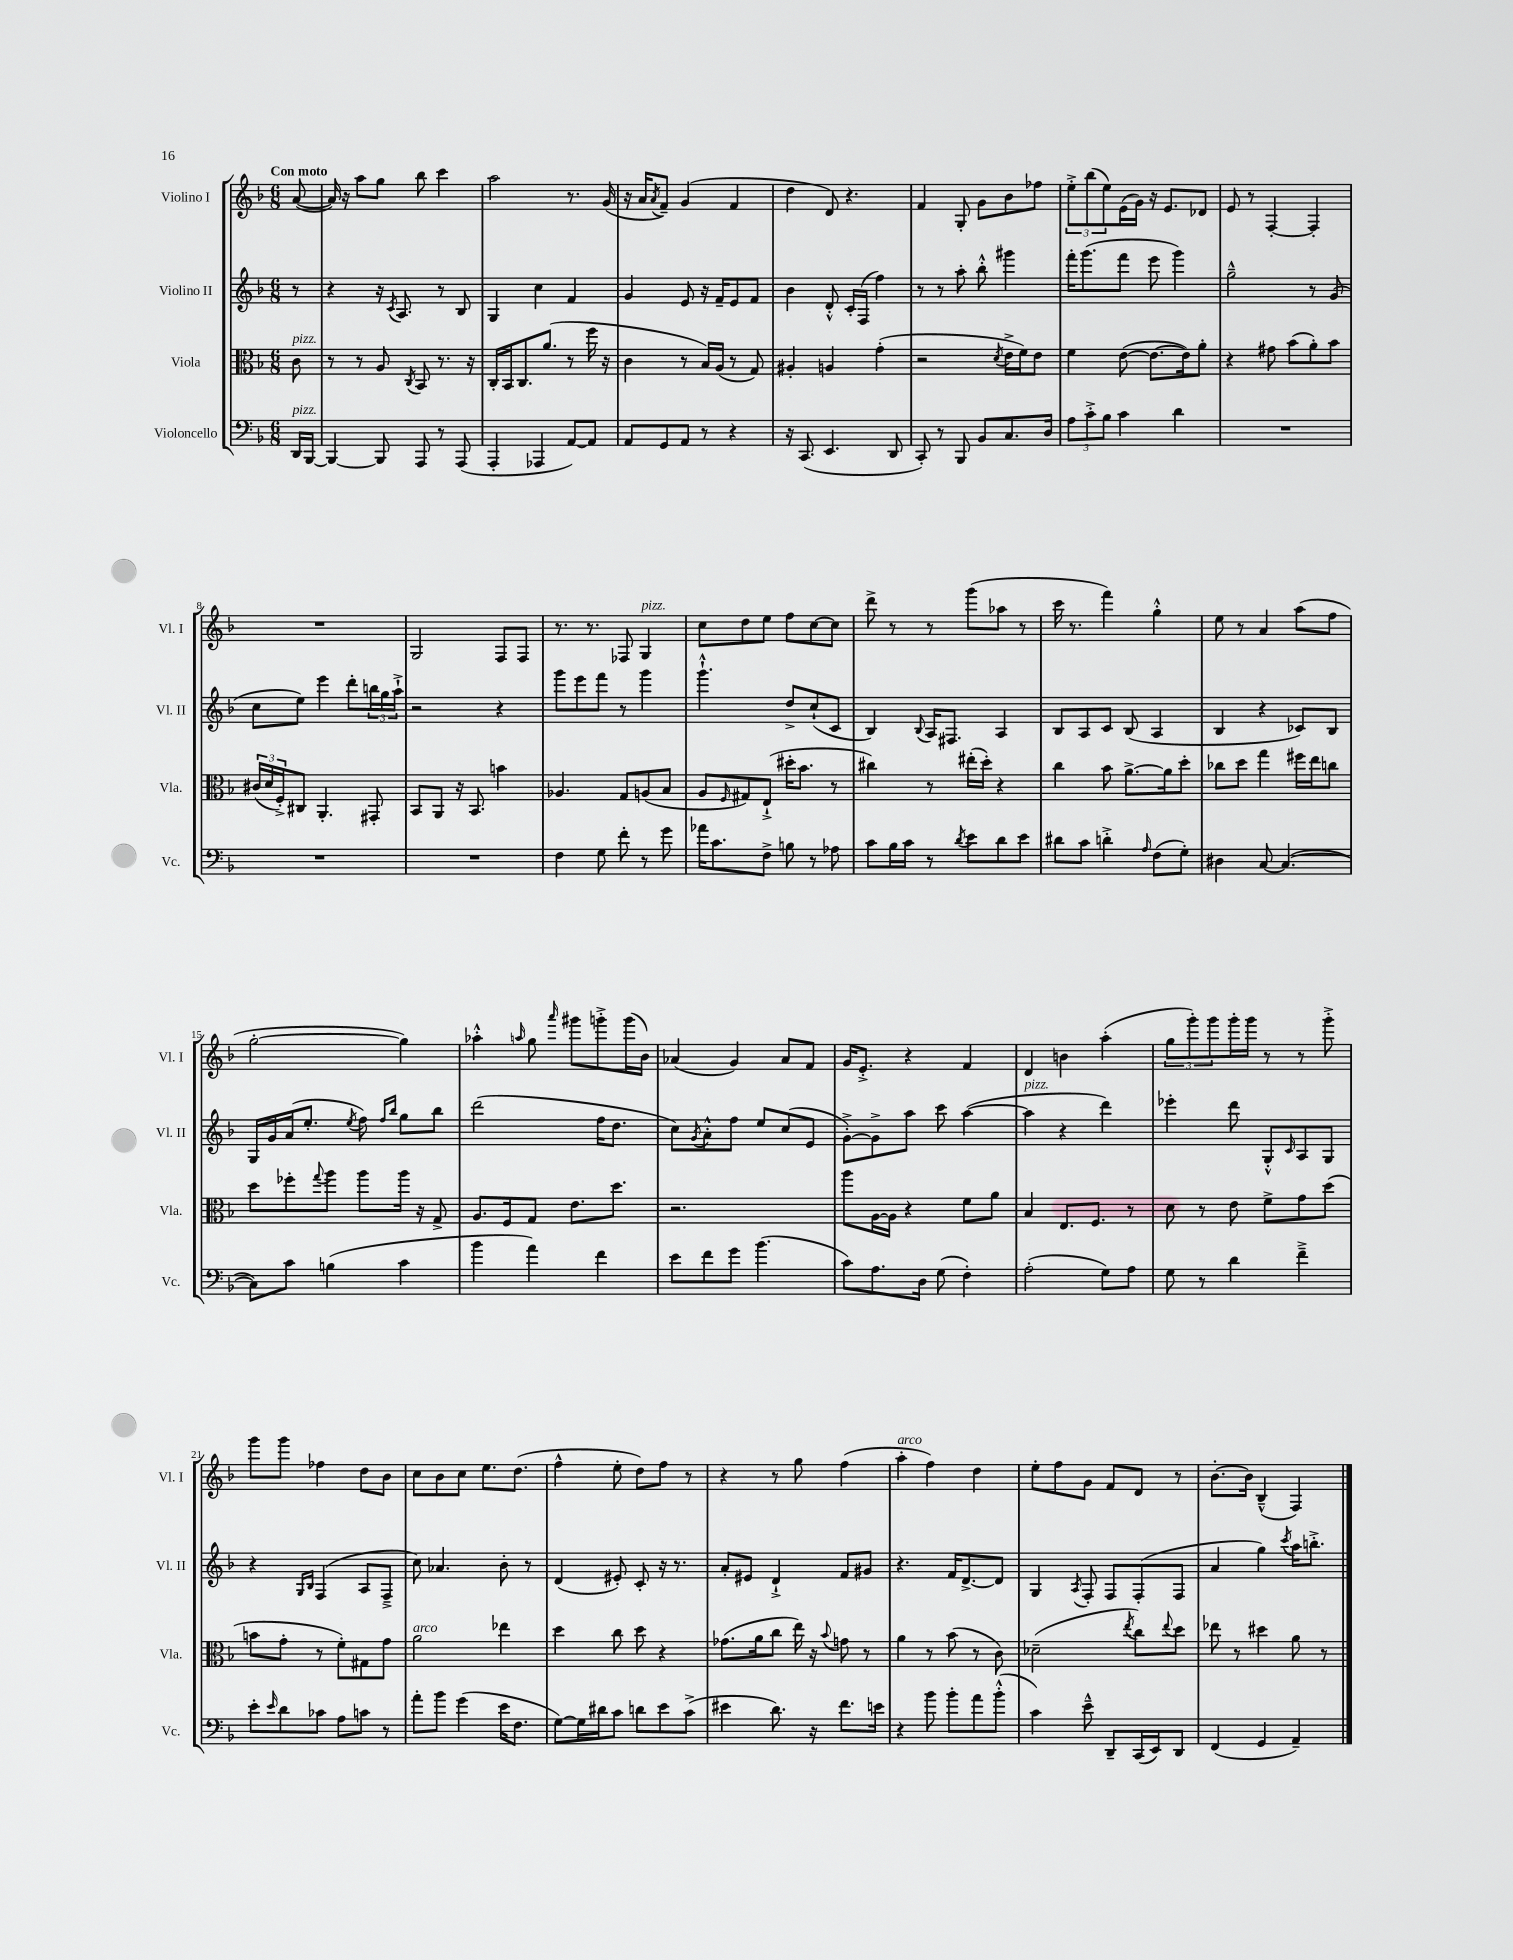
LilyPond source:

<<
\new StaffGroup <<
\new Staff = "s0" \with { instrumentName = "Violino I" shortInstrumentName = "Vl. I" } {
    \clef treble \key f \major \numericTimeSignature \time 6/8 \partial 8 \tempo "Con moto"
    a'8~( |
    a'16) r16 a''8 g''8 bes''8 c'''4 |
    a''2 r8. g'16( |
    r16 a'16 \acciaccatura { a'8 } f'8--) g'4( f'4 |
    d''4 d'8) r4. |
    f'4 g8-. g'8 bes'8 fes''8 |
    \tuplet 3/2 { e''8-.-> bes''8( e''8) } e'16( g'16) r16 e'8. des'8 |
    e'8 r8 f4~-. f4-. |
    R2. |
    g2 f8 f8 |
    r8. r8. fes8 g4^\markup { \italic "pizz." } |
    c''8 d''8 e''8 f''8 c''8~ c''8 |
    d'''8-> r8 r8 g'''8( aes''8 r8 |
    c'''16 r8. f'''4) g''4-.-^ |
    e''8 r8 a'4 a''8( f''8 |
    g''2~-. g''4) |
    aes''4-.-^ \grace { a''16 } g''8 \grace { a'''16 } gis'''8 g'''8-.-> g'''16( bes'16) |
    aes'4( g'4) aes'8 f'8 |
    g'16 e'8.-.-> r4 f'4 |
    d'4 b'4 a''4-.( |
    \tuplet 3/2 { g''8 g'''8-.) g'''8 } g'''16-. g'''16 r8 r8 g'''8-.-> |
    g'''8 g'''8 fes''4 d''8 bes'8 |
    c''8 bes'8 c''8 e''8. d''8.( |
    f''4-^ e''8-. d''8) f''8 r8 |
    r4 r8 g''8 f''4( |
    a''4-.^\markup { \italic "arco" } f''4) d''4 |
    e''8-. f''8 g'8 f'8 d'8 r8 |
    bes'8.~-. bes'16 bes4---^( f4) \bar "|." |
}
\new Staff = "s1" \with { instrumentName = "Violino II" shortInstrumentName = "Vl. II" } {
    \clef treble \key f \major \numericTimeSignature \time 6/8 \partial 8
    r8 |
    r4 r16 \acciaccatura { c'8 } a8. r8 bes8 |
    g4 c''4 f'4 |
    g'4 e'8 r16 f'16-- e'8 f'8 |
    bes'4 d'8-.-^ c'16-. f16( f''4) |
    r8 r8 a''8-. bes''8-.-^ gis'''4 |
    f'''16-. g'''8.( f'''8 e'''8 g'''4) |
    g''2---^ r8 g'8( |
    c''8 e''8) e'''4 d'''8-. \tuplet 3/2 { b''16 g''16 a''16-!-> } |
    r2 r4 |
    g'''8 e'''8 f'''8 r8 g'''4 |
    g'''4.-!-^ d''8-> c''8-!( c'8 |
    bes4) \appoggiatura { bes8 } a16 fis8. a4 |
    bes8 a8 c'8 bes8( a4 |
    bes4 r4 ces'8) bes8 |
    g16 g'16 a'16( e''8.-. \acciaccatura { e''8 } f''8) \grace { f''16 bes''16 } g''8 bes''8 |
    d'''2( f''16 d''8. |
    c''8) \acciaccatura { g'8 } a'8-.-^ f''8 e''8 c''8( e'8 |
    g'8~-.->) g'8-> a''8 c'''8 a''4~( |
    a''4^\markup { \italic "pizz." } r4 d'''4) |
    ees'''4-. d'''8 g8-.-^ \grace { c'16 } a8 g8 |
    r4 \grace { g16 bes16 } f4( a8 f8---> |
    c''8) aes'4. bes'8-. r8 |
    d'4( eis'8-.) c'8-. r16 r8. |
    a'8-. eis'8 d'4-!-> f'8 gis'8 |
    r4. f'16 d'8.~-> d'8 |
    g4 \acciaccatura { a8 } f8-. f8 f8-.( f8 |
    a'4 g''4) \acciaccatura { c'''8 } a''16 b''8.-.-> \bar "|." |
}
\new Staff = "s2" \with { instrumentName = "Viola" shortInstrumentName = "Vla." } {
    \clef alto \key f \major \numericTimeSignature \time 6/8 \partial 8
    c'8^\markup { \italic "pizz." } |
    r8 r8 a8 \acciaccatura { c8 } bes,8 r8. r16 |
    c16-. bes,16 c8. a'8.( r8 f''16 r16 |
    c'4 r8 bes16) a16( r8 g8) |
    ais4-. a4 g'4-.( |
    r2 \acciaccatura { d'8 } e'16-> f'16) e'8 |
    f'4 e'8~( e'8.~ e'16) a'8-. |
    r4 gis'8 bes'8( a'8-.) bes'8 |
    \tuplet 3/2 { cis'16( d'16 f16-.->) } cis8 a,4.-. gis,8-. |
    bes,8 a,8 r16 bes,8. b'4 |
    aes4. g8 a8( bes8 |
    a8 \grace { f16 } gis8) e8-!->( dis''16-. bes'8. r8 |
    cis''4) r8 eis''16-.( d''16-.) r4 |
    c''4 bes'8 a'8.~-> a'16 d''8-. |
    ces''8 d''8 g''4 fis''16 e''16 c''8 |
    d''8 fes''8-. \appoggiatura { g''8 } a''8 a''8 a''16 r16 g8-> |
    a8. f16 g8 e'8. d''8. |
    r2. |
    a''8 a16~ a16 r4 f'8 a'8 |
    bes4 e8. f8. r8 |
    d'8 r8 e'8 f'8-> g'8 d''8( |
    b'8 g'8-. r8 f'8-.) gis8 g'8 |
    a'2^\markup { \italic "arco" } ees''4 |
    d''4 c''8 d''8 r4 |
    ges'8.( a'16 c''8 e''16) r16 \appoggiatura { bes'8 } g'8 r8 |
    a'4 r8 bes'8( r8 c'8) |
    des'2--( \acciaccatura { e''8 } c''8) \appoggiatura { e''8 } d''8 |
    ees''8 r8 dis''4 a'8 r8 \bar "|." |
}
\new Staff = "s3" \with { instrumentName = "Violoncello" shortInstrumentName = "Vc." } {
    \clef bass \key f \major \numericTimeSignature \time 6/8 \partial 8
    d,16^\markup { \italic "pizz." } bes,,16~ |
    bes,,4~ bes,,8 a,,8 r8 a,,8( |
    a,,4-. aes,,4 a,8~) a,8 |
    a,8 g,8 a,8 r8 r4 |
    r16 c,8.( e,4. d,8 |
    c,8-.) r8 bes,,8 bes,8 c8. d16 |
    \tuplet 3/2 { a8 c'8-.-> bes8 } c'4 d'4 |
    R2. |
    R2. |
    R2. |
    f4 g8 f'8-. r8 g'8 |
    aes'16 c'8. f8-> b8 r8 aes8 |
    c'8 bes16 c'16 r8 \acciaccatura { d'8 } e'8 d'8 e'8 |
    dis'8 c'8 d'4-.-> \grace { a16 } f8( g8-.) |
    dis4 c8~ c4.~( |
    c8) c'8 b4( c'4 |
    bes'4 a'4) f'4 |
    e'8 f'8 g'8 bes'4.( |
    c'8) a8. d16 g8( f4-.) |
    a2-.( g8) a8 |
    g8 r8 d'4 f'4---> |
    e'8-. \grace { e'16 } d'8 ces'8 a8 c'8 r8 |
    a'8-. bes'8 g'4( e'16 f8. |
    g8~) g16 dis'16 c'8 d'8 e'8 c'8->( |
    eis'4 d'8.) r16 f'8. e'16 |
    r4 bes'8 bes'8-. a'8 bes'8-.-^( |
    c'4) e'8---^ d,8-- c,16( e,16) d,8 |
    f,4( g,4 a,4--) \bar "|." |
}
>>
>>
